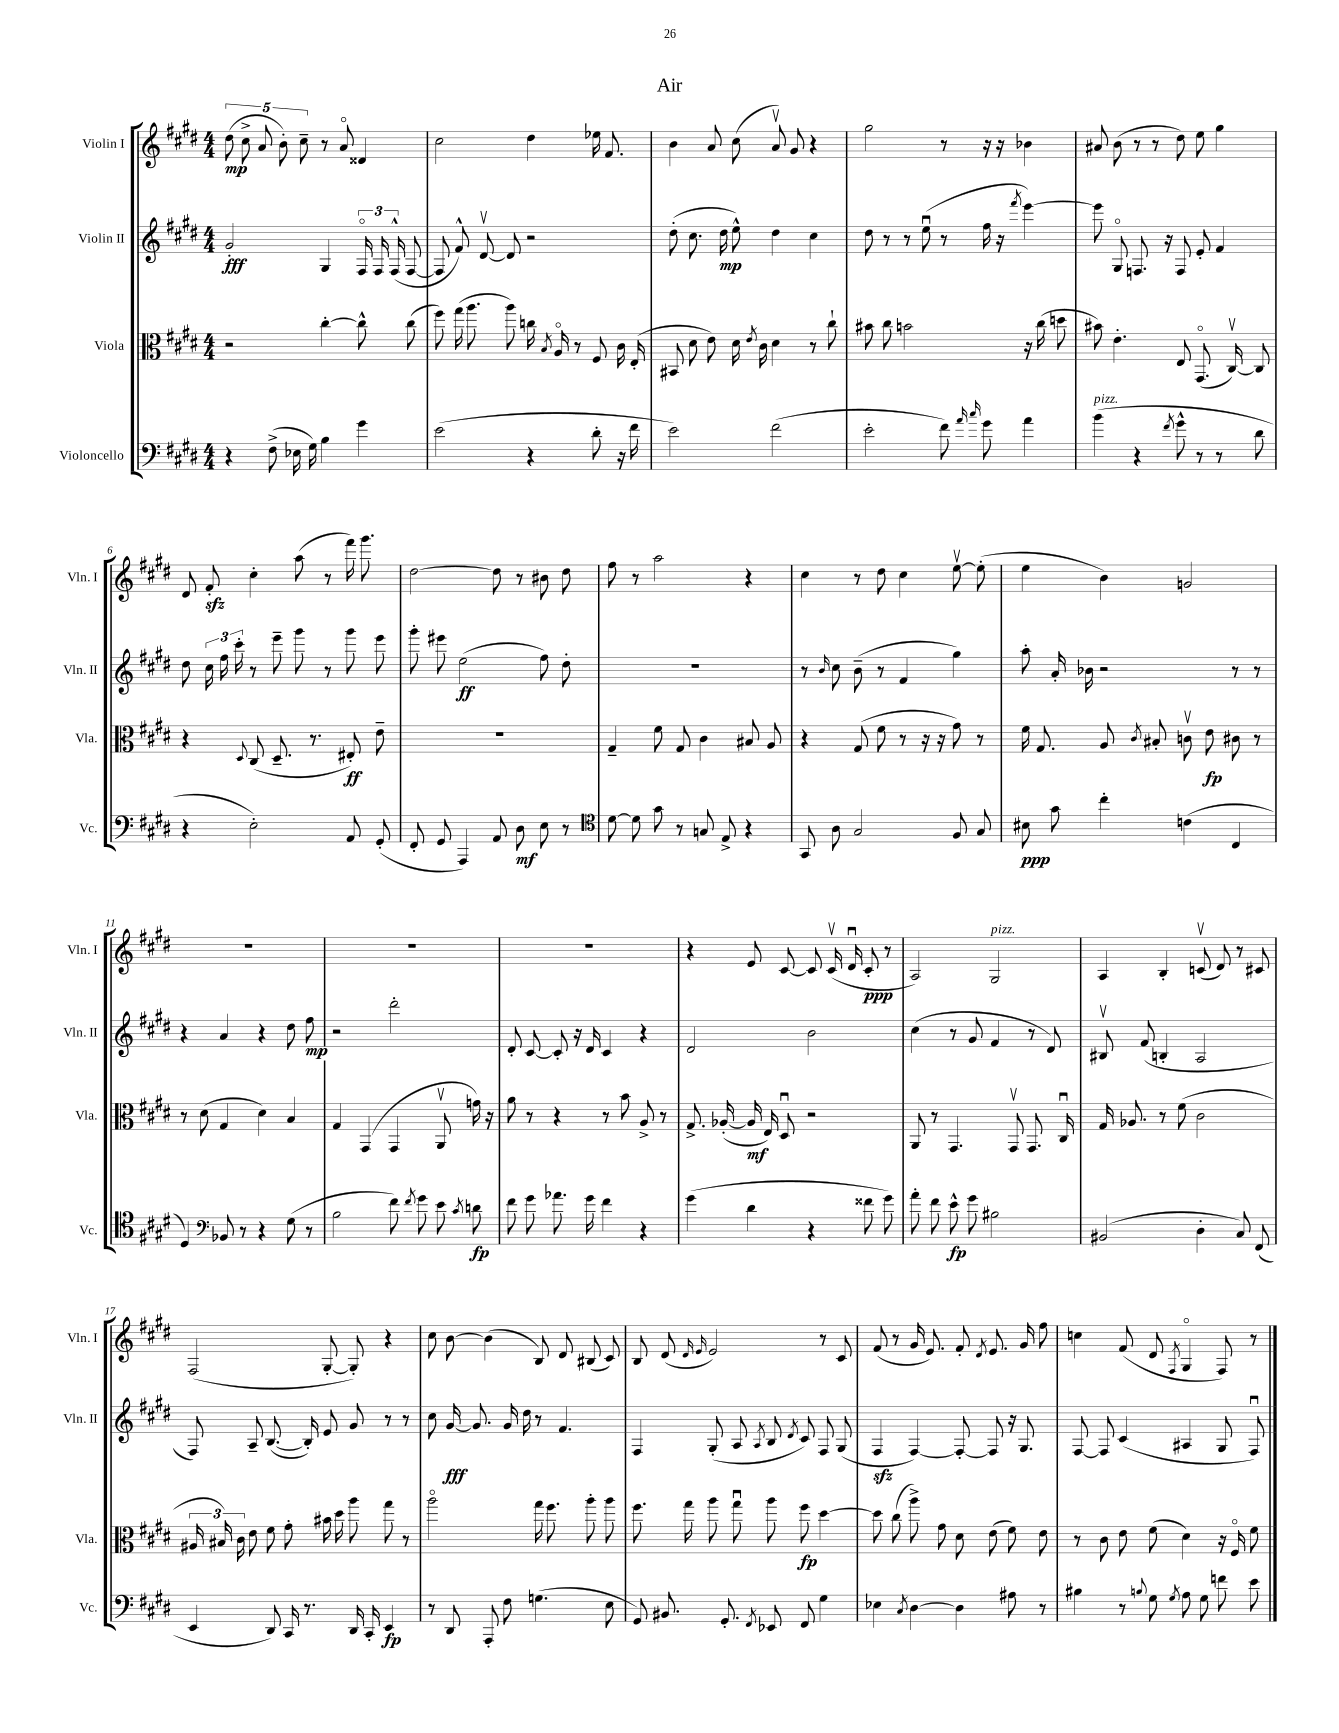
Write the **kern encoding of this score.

**kern	**kern	**kern	**kern
*staff4	*staff3	*staff2	*staff1
*clefF4	*clefC3	*clefG2	*clefG2
*k[f#c#g#d#]	*k[f#c#g#d#]	*k[f#c#g#d#]	*k[f#c#g#d#]
*M4/4	*M4/4	*M4/4	*M4/4
4r	2r	2g#'	(10dd#
.	.	.	10cc#^
.	.	.	10a
(8F#^	.	.	.
.	.	.	10b')
16E-	.	.	.
.	.	.	10cc#~
16G#)	.	.	.
4B	[4cc#'	4G#	8r
.	.	.	8ao
4g#	8cc#^^]	24F#o	4d##
.	.	24F#	.
.	.	(24F#^^	.
.	(8cc#	[8F#	.
=	=	=	=
(2e	8ff#)	8F#]	2cc#
.	(16gg#	8f#^^)	.
.	8.aa	.	.
.	.	[8d#v	.
.	8aa)	8d#]	.
4r	16cc	2r	4dd#
.	8qB	.	.
.	16Ao	.	.
.	8r	.	.
8d#'	8F#	.	16ee-
.	.	.	8.f#
16r	16c#	.	.
16f#	(16E'	.	.
=	=	=	=
2e)	8BB#	(8dd#'	4b
.	8d#	8.cc#	.
.	8e)	.	8a
.	.	16dd#	.
.	16d#	8ee^^)	(8cc#
.	8qe	.	.
.	16c#	.	.
(2f#	4d#	4dd#	8av)
.	.	.	8g#
.	8r	4cc#	4r
.	8cc#`	.	.
=	=	=	=
2e'	8b#	8dd#	2gg#
.	8cc#	8r	.
.	2b	8r	.
.	.	(8eeu	.
8f#)	.	8r	8r
16qqa	.	.	.
16qqcc#	.	.	.
8g#	.	16ff#	16r
.	.	16r	16r
.	.	8qfff#	.
4a	16r	[4eee)	4b-
.	(16cc#	.	.
.	8dd	.	.
=	=	=	=
(4b	8b#)	8eee]	8a#
.	4.e'	8G#o	(8b
4r	.	8.F	8r
.	.	.	8r
.	.	16r	.
8qf#	.	.	.
8g#^^	8E	8F	8dd#)
8r	(8.GG#o	8e'	8ee
8r	.	4f#	4gg#
.	[16C#v)	.	.
8d#	8C#]	.	.
=	=	=	=
4r	4r	8dd#	8d#
.	.	24cc#	8f#'
.	.	24ff#	.
.	.	24ccc#'	.
.	8qqD#	.	.
2E')	(8C#	8r	4cc#'
.	8.D#~	8eee~	.
.	.	8ggg#	(8aa
.	8.r	.	.
.	.	8r	8r
8AA	8E#')	8ggg#	16fff#)
.	.	.	8.ggg#
(8GG#'	8e~	8eee	.
=	=	=	=
8FF#'	1r	8ggg#'	[2dd#
8GG#	.	8eee#	.
4AAA)	.	(2ee	.
8AA	.	.	8dd#]
8D#	.	.	8r
8E	.	8ff#)	8b#
8r	.	8dd#'	8dd#
=	=	=	=
*clefC4	*	*	*
[8d#	4G#~	1r	8ff#
8d#]	.	.	8r
8g#	8f#	.	2aa
8r	8G#	.	.
8G	4c#	.	.
8E^	.	.	.
4r	8B#	.	4r
.	8A	.	.
=	=	=	=
8GG#	4r	8r	4cc#
.	.	16qqb	.
8A	.	8cc#	.
2G#	(8G#	(8b~	8r
.	8f#	8r	8dd#
.	8r	4f#	4cc#
.	16r	.	.
.	16r	.	.
8F#	8g#)	4gg#)	[8eev
8G#	8r	.	(8ee']
=	=	=	=
8B#	16f#	8aa'	4ee
.	8.G#	.	.
8g#	.	16a'	.
.	.	16b-	.
4cc#'	8A	2r	4b)
.	8qc#	.	.
.	8B#'	.	.
(4c	8cv	.	2g
.	8e	.	.
4C#	8c#	8r	.
.	8r	8r	.
=	=	=	=
4D#)	8r	4r	1r
.	(8d#	.	.
*clefF4	*	*	*
8BB-	4G#	4a	.
8r	.	.	.
4r	4d#)	4r	.
(8G#	4B	8dd#	.
8r	.	8ff#	.
=	=	=	=
2B	4G#	2r	1r
.	(4GG#	.	.
8f#)	4GG#	2ddd#'	.
8qf#	.	.	.
8g#	.	.	.
8e	8AAv	.	.
8qc#	.	.	.
8d	16g)	.	.
.	16r	.	.
=	=	=	=
8f#	8a	8d#'	1r
8g#	8r	[8c#	.
8.a-	4r	8c#']	.
.	.	16r	.
16g#	.	16d#	.
4f#	8r	4c#	.
.	8b	.	.
4r	8A^	4r	.
.	8r	.	.
=	=	=	=
(4g#	8.G#^	2d#	4r
.	([16A-'	.	.
4d#	16A-]	.	8e
.	16E)	.	.
.	8D#u	.	[8c#
4r	2r	2b	8c#]
.	.	.	(16c#v
.	.	.	16d#u
8f##	.	.	8c#'
8g#)	.	.	8r
=	=	=	=
8a'	8AA	(4cc#	2A)
8f#	8r	.	.
8e^^	4.GG#	8r	.
8g#	.	8g#	.
2B#	.	4f#	2G#
.	8GG#v	.	.
.	8.GG#	8r	.
.	.	8d#)	.
.	16C#u	.	.
=	=	=	=
(2BB#	16G#	8B#v	4A
.	8.A-	.	.
.	.	(8f#	.
.	8r	4B'	4B'
.	(8f#	.	.
4D#'	2c#	2A	(8cv
.	.	.	8d#)
8C#)	.	.	8r
(8FF#	.	.	8c#
=	=	=	=
4EE	24A#	8F#)	(2F#
.	24B#)	.	.
.	24c#	.	.
.	8e	8A~	.
8DD#)	8f#	([8.B	.
16CC#	8g#'	.	.
8.r	.	16B'])	.
.	16b#	8e	[8G#'
.	16dd#	.	.
16DD#	8aa	8g#	8G#'])
16CC#'	.	.	.
4EE	8gg#	8r	4r
.	8r	8r	.
=	=	=	=
8r	2aao	8cc#	8cc#
8DD#	.	[16g#	[8b
.	.	8.g#]	.
8AAA'	.	.	(4b]
8F#	.	16g#	.
.	.	16dd#	.
(4.G	16gg#	8r	8B)
.	8.ff#	.	.
.	.	4.f#	8d#
.	8aa'	.	(8B#
8E	8aa	.	8c#)
=	=	=	=
8GG#)	8.ff#	4F#	8B
8.BB#	.	.	(8d#
.	16gg#	.	.
.	.	.	16qqd#
.	.	.	16qqe
.	8aa	(8G#'	2e)
8.GG#'	.	.	.
.	8gg#u	8A	.
8qFF#	.	8qA	.
8EE-	8aa	8B	.
.	.	8qd#	.
8FF#	8ff#	8c#)	.
4G#	[4dd#	8F#	8r
.	.	(8G#	8c#
=	=	=	=
4E-	8dd#]	4F#	(8f#
.	(8cc#	.	8r
8qC#	.	.	.
[4D#	8aa^)	[4F#)	16g#
.	.	.	8.e)
.	8g#	.	.
4D#]	8d#	8F#'_	8f#'
.	.	.	8qd#
.	(8e	8F#]	8.e
8A#	8f#)	16r	.
.	.	8.G#	16g#
8r	8e	.	8ff#
=	=	=	=
4B#	8r	[8F#	4cc
.	8c#	8F#]	.
8r	8e	(4c#	(8f#
8qqB	.	.	.
8G#	(8f#	.	8d#
8qG#	.	.	8qF#
8A	4d#)	4A#	4G#o
8G#	.	.	.
8f	16r	8G#	8F#)
.	16F#o	.	.
8e	8f#	8F#u)	8r
==	==	==	==
*-	*-	*-	*-
